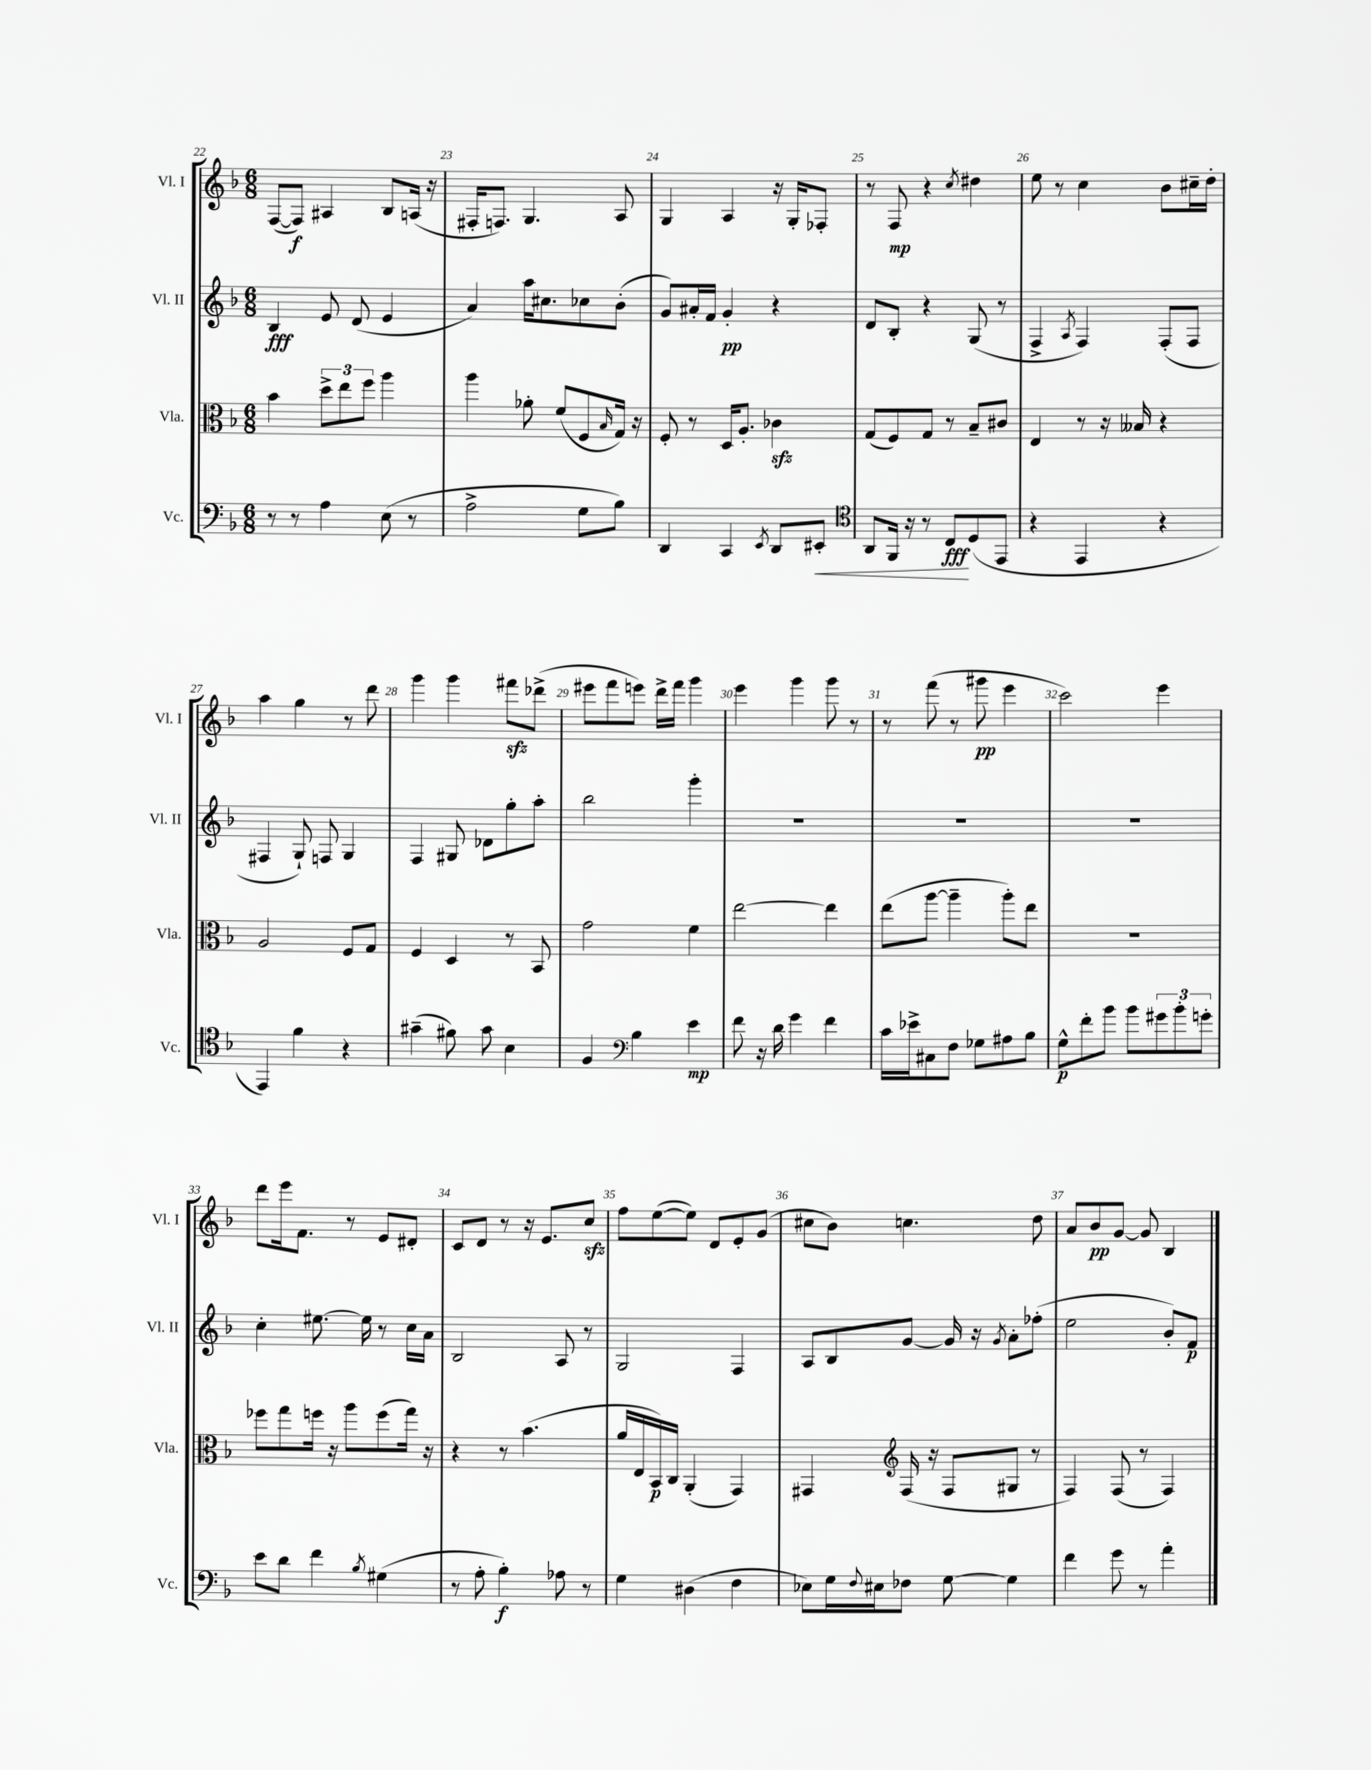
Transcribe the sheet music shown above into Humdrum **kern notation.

**kern	**dynam	**kern	**dynam	**kern	**dynam	**kern	**dynam
*part4	*part4	*part3	*part3	*part2	*part2	*part1	*part1
*staff4	*staff4	*staff3	*staff3	*staff2	*staff2	*staff1	*staff1
*I"Vc.	*	*I"Vla.	*	*I"Vl. II	*	*I"Vl. I	*
*I'Vc.	*	*I'Vla.	*	*I'Vl. II	*	*I'Vl. I	*
*clefF4	*	*clefC3	*	*clefG2	*	*clefG2	*
*k[b-]	*	*k[b-]	*	*k[b-]	*	*k[b-]	*
*M6/8	*	*M6/8	*	*M6/8	*	*M6/8	*
=22	=22	=22	=22	=22	=22	=22	=22
8r	.	4b-\	.	4B-/	fff	([8F/L	.
8r	.	.	.	.	.	8F/J])	f
4A\	.	12dd^\L	.	8e/	.	4A#X/	.
.	.	12ee\	.	.	.	.	.
.	.	.	.	(8d/	.	.	.
.	.	12ff\J	.	.	.	.	.
(8E\	.	4aa\	.	4e/	.	8B-/L	.
8r	.	.	.	.	.	(16An/Jk	.
.	.	.	.	.	.	16r	.
=23	=23	=23	=23	=23	=23	=23	=23
2A^\	.	4aa\	.	4a/)	.	16F#X'/KL	.
.	.	.	.	.	.	8.Fn/J)	.
.	.	8a-X'\	.	16aa\KL	.	4.G/	.
.	.	.	.	8.cc#X\	.	.	.
.	.	(8f/L	.	.	.	.	.
8G\L	.	8F/	.	8cc-X\	.	.	.
.	.	16qqB-/	.	.	.	.	.
8B-\J)	.	16G/Jk)	.	(8b-'\J	.	8A/	.
.	.	16r	.	.	.	.	.
=24	=24	=24	=24	=24	=24	=24	=24
4DD/	.	8F'/	.	8g/L)	.	4G/	.
.	.	8r	.	16a#X'/L	.	.	.
.	.	.	.	16f/JJ	.	.	.
4CC/	.	16D/KL	.	4g'/	pp	4A/	.
.	.	8.A'/J	.	.	.	.	.
8qEE/	.	.	.	.	.	.	.
8DD/L	.	4c-Xzz\	.	4r	.	16r	.
.	.	.	.	.	.	16G'/KL	.
!	!LO:HP:b	!	!	!	!	!	!
8EE#X'/J	<	.	.	.	.	8F-X'/J	.
=25	=25	=25	=25	=25	=25	=25	=25
*clefC4	*	*	*	*	*	*	*
8AA/L	.	(8G/L	.	8d/L	.	8r	.
16FF/Jk	.	8F/)	.	8B-'/J	.	8F/	mp
16r	.	.	.	.	.	.	.
8r	.	8G/J	.	4r	.	4r	.
8C/L	fff	8r	.	.	.	.	.
.	.	.	.	.	.	8qcc/	.
(8D/	[	8B-~/L	.	(8G/	.	4dd#X\	.
8EE/J	.	8c#X/J	.	8r	.	.	.
=26	=26	=26	=26	=26	=26	=26	=26
4r	.	4E/	.	4F^/	.	8ee\	.
.	.	.	.	.	.	8r	.
.	.	.	.	8qA/	.	.	.
4EE/	.	8r	.	4F/)	.	4cc\	.
.	.	16r	.	.	.	.	.
.	.	16B--X/	.	.	.	.	.
4r	.	4r	.	(8F'/L	.	8b-\L	.
.	.	.	.	8F/J	.	16cc#X~\L	.
.	.	.	.	.	.	16dd'\JJ	.
!!LO:LB:g=z
=27	=27	=27	=27	=27	=27	=27	=27
4EE/)	.	2A/	.	4F#X/	.	4aa\	.
4f\	.	.	.	8G`/)	.	4gg\	.
.	.	.	.	8Fn/	.	.	.
4r	.	8F/L	.	4G/	.	8r	.
.	.	8G/J	.	.	.	8ddd\	.
=28	=28	=28	=28	=28	=28	=28	=28
(4g#X~\	.	4F/	.	4F/	.	4ggg\	.
8f#X\)	.	4D/	.	8G#X/	.	4ggg\	.
8g#\	.	.	.	8d-X\L	.	.	.
4B-\	.	8r	.	8gg'\	.	8fff#Xzz\L	.
.	.	8BB-/	.	8aa'\J	.	(8ddd-X^\J	.
=29	=29	=29	=29	=29	=29	=29	=29
4F/	.	2g\	.	2bb-\	.	8eee#X\L	.
.	.	.	.	.	.	8fff\	.
*clefF4	*	*	*	*	*	*	*
4B-\	.	.	.	.	.	8eeen\J)	.
.	.	.	.	.	.	16ddd^\LL	.
.	.	.	.	.	.	16fff\JJ	.
4e\	mp	4f\	.	4ggg'\	.	4ggg\	.
=30	=30	=30	=30	=30	=30	=30	=30
8f\	.	[2ee\	.	2.r	.	4eee\	.
16r	.	.	.	.	.	.	.
16d\	.	.	.	.	.	.	.
4g\	.	.	.	.	.	4ggg\	.
4f\	.	4ee\]	.	.	.	8ggg\	.
.	.	.	.	.	.	8r	.
=31	=31	=31	=31	=31	=31	=31	=31
16c\LL	.	(8ee\L	.	2.r	.	8r	.
16e-X^\J	.	.	.	.	.	.	.
8C#X\	.	[8aa\J	.	.	.	(8fff\	.
8F\J	.	4aa~\]	.	.	.	8r	.
8G-X\L	.	.	.	.	.	8ggg#X\	pp
8A#X\	.	8aa'\L)	.	.	.	4eee\	.
8B-\J	.	8ee\J	.	.	.	.	.
=32	=32	=32	=32	=32	=32	=32	=32
8G^^\L	p	2.r	.	2.r	.	2ccc\)	.
8f'\	.	.	.	.	.	.	.
8b-\J	.	.	.	.	.	.	.
8b-\L	.	.	.	.	.	.	.
12g#X\	.	.	.	.	.	4eee\	.
12b-'\	.	.	.	.	.	.	.
12gn'\J	.	.	.	.	.	.	.
!!LO:LB:g=z
=33	=33	=33	=33	=33	=33	=33	=33
8e\L	.	8ff-X\L	.	4cc'\	.	8ddd\L	.
8d\J	.	8gg\	.	.	.	16eee\k	.
.	.	.	.	.	.	8.f\J	.
4f\	.	16ffn\Jk	.	[8.ee#X\	.	.	.
.	.	16r	.	.	.	.	.
.	.	8aa\L	.	.	.	8r	.
.	.	.	.	16ee#\]	.	.	.
8qB-/	.	.	.	.	.	.	.
(4G#X\	.	(8ff\	.	8r	.	8e/L	.
.	.	16gg\Jk)	.	16cc\LL	.	8d#X'/J	.
.	.	16r	.	16a\JJ	.	.	.
=34	=34	=34	=34	=34	=34	=34	=34
8r	.	4r	.	2B-/	.	8c/L	.
8A'\	.	.	.	.	.	8d/J	.
4B-'\)	f	8r	.	.	.	8r	.
.	.	(4.b-\	.	.	.	16r	.
.	.	.	.	.	.	8.e/L	.
8A-X\	.	.	.	8A/	.	.	.
8r	.	.	.	8r	.	8cczz/J	.
=35	=35	=35	=35	=35	=35	=35	=35
4G\	.	16a/LL	.	2G/	.	8ff\L	.
.	.	16E/	.	.	.	.	.
.	.	16BB-/)	p	.	.	([8ee\	.
.	.	16C/JJ	.	.	.	.	.
(4D#X\	.	(4AA'/	.	.	.	8ee\J])	.
.	.	.	.	.	.	8d/L	.
4F\	.	4GG/)	.	4F/	.	8e'/	.
.	.	.	.	.	.	(8g/J	.
=36	=36	=36	=36	=36	=36	=36	=36
8E-X\L)	.	4GG#X/	.	8A/L	.	8cc#X\L	.
16G\L	.	.	.	8B-/	.	8b-\J)	.
8qqF/	.	.	.	.	.	.	.
16E#X\J	.	.	.	.	.	.	.
*	*	*clefG2	*	*	*	*	*
8F-X\J	.	(16F/	.	[8g/J	.	4.ccn\	.
.	.	16r	.	.	.	.	.
[8G\	.	8F/L	.	16g/]	.	.	.
.	.	.	.	16r	.	.	.
.	.	.	.	8qg/	.	.	.
4G\]	.	8G#X/J	.	8a'\L	.	.	.
.	.	8r	.	(8ff-X'\J	.	8dd\	.
=37	=37	=37	=37	=37	=37	=37	=37
4f\	.	4F/)	.	2ee\	.	8a/L	.
.	.	.	.	.	.	8b-/	pp
8g\	.	(8F/	.	.	.	[8g/J	.
8r	.	8r	.	.	.	8g/]	.
4a'\	.	4F/)	.	8b-'/L)	.	4B-/	.
.	.	.	.	8f/J	p	.	.
==	==	==	==	==	==	==	==
*-	*-	*-	*-	*-	*-	*-	*-
